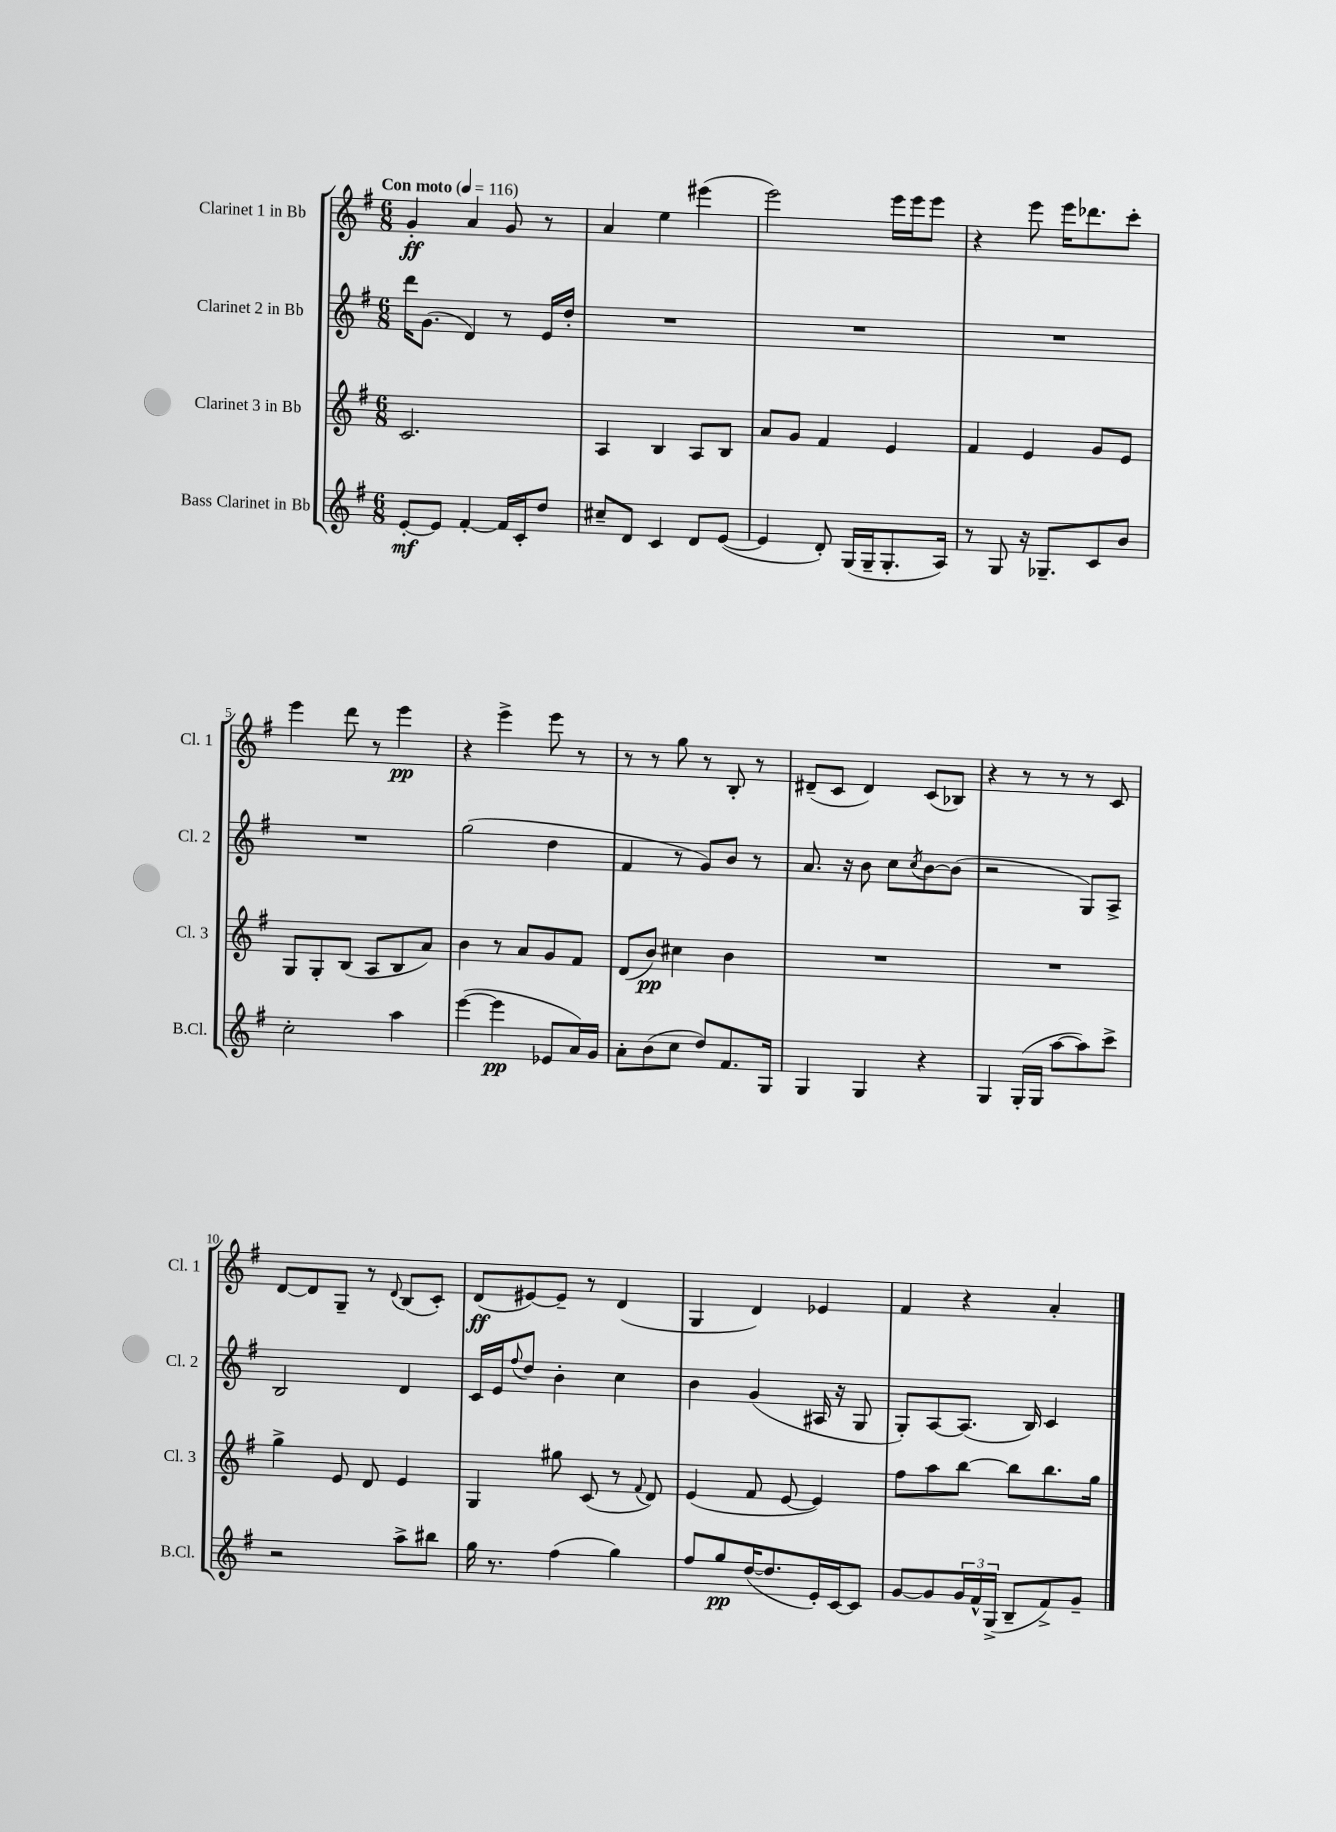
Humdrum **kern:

**kern	**kern	**kern	**kern
*staff4	*staff3	*staff2	*staff1
*clefG2	*clefG2	*clefG2	*clefG2
*k[f#]	*k[f#]	*k[f#]	*k[f#]
*M6/8	*M6/8	*M6/8	*M6/8
*MM116	*MM116	*MM116	*MM116
[8e'	2.c	16ddd	4g'
.	.	(8.g	.
8e]	.	.	.
[4f#'	.	4d)	4a
16f#]	.	8r	8g
16c'	.	.	.
8dd	.	16e	8r
.	.	16dd'	.
=	=	=	=
8cc#~	4A	2.r	4a
8d	.	.	.
4c	4B	.	4ee
8d	8A	.	(4eee#
([8e	8B	.	.
=	=	=	=
4e]	8a	2.r	2eee)
.	8g	.	.
8d')	4f#	.	.
(16G	.	.	.
16G~	.	.	.
8.G'	4e	.	16eee
.	.	.	16eee
.	.	.	8eee
16A)	.	.	.
=	=	=	=
8r	4f#	2.r	4r
8G	.	.	.
16r	4e	.	8eee
8.G-~	.	.	.
.	.	.	16eee
.	.	.	8.ddd-
8c	8g	.	.
8b	8e	.	8ccc'
=	=	=	=
2cc'	8G	2.r	4eee
.	8G'	.	.
.	(8B	.	8ddd
.	8A	.	8r
4aa	8B	.	4eee
.	8a)	.	.
=	=	=	=
([4eee	4b	(2gg	4r
4eee]	8r	.	4eee^
.	8a	.	.
8e-	8g	4dd	8eee
16a)	8f#	.	8r
16g	.	.	.
=	=	=	=
8a'	(8d	4f#	8r
(8b	8b)	.	8r
8cc	4cc#	8r	8gg
8dd)	.	8g)	8r
8.f#	4b	8b	8B'
.	.	8r	8r
16G	.	.	.
=	=	=	=
4G	2.r	8.a	(8d#~
.	.	.	8c
.	.	16r	.
4G	.	8b	4d#)
.	.	8cc	.
.	.	8qcc	.
4r	.	[8b	(8c
.	.	(8b]	8B-)
=	=	=	=
4G	2.r	2r	4r
(16G'	.	.	8r
16G	.	.	.
[8aa	.	.	8r
8aa])	.	8G)	8r
8ccc^	.	8A^	8c
=	=	=	=
2r	4gg^	2B	[8d
.	.	.	8d]
.	8e	.	8G~
.	8d	.	8r
.	.	.	8qqd
8aa^	4e	4d	(8B
8bb#	.	.	8c')
=	=	=	=
16gg	4G	16c	(8d
8.r	.	16e	.
.	.	8qqff#	.
.	.	8dd	[8e#)
(4ff#	8gg#	4b'	8e#~]
.	(8c	.	8r
4gg)	8r	4cc	(4d
.	8qqf#	.	.
.	8d)	.	.
=	=	=	=
8ff#	(4e	4b	4G
8gg	.	.	.
([16dd	8f#	(4g	4d)
8.dd]	.	.	.
.	[8e	.	.
16e')	4e])	16A#	4e-
[16c	.	16r	.
8c]	.	8G	.
=	=	=	=
[8g	8ff#	8G')	4f#
8g]	8aa	[8A	.
24g	[8bb	(8.A]	4r
24f#^^	.	.	.
(24G^	.	.	.
8B~	8bb]	.	.
.	.	16B)	.
8f#^)	8.bb	4c	4a'
8g~	.	.	.
.	16gg	.	.
==	==	==	==
*-	*-	*-	*-
